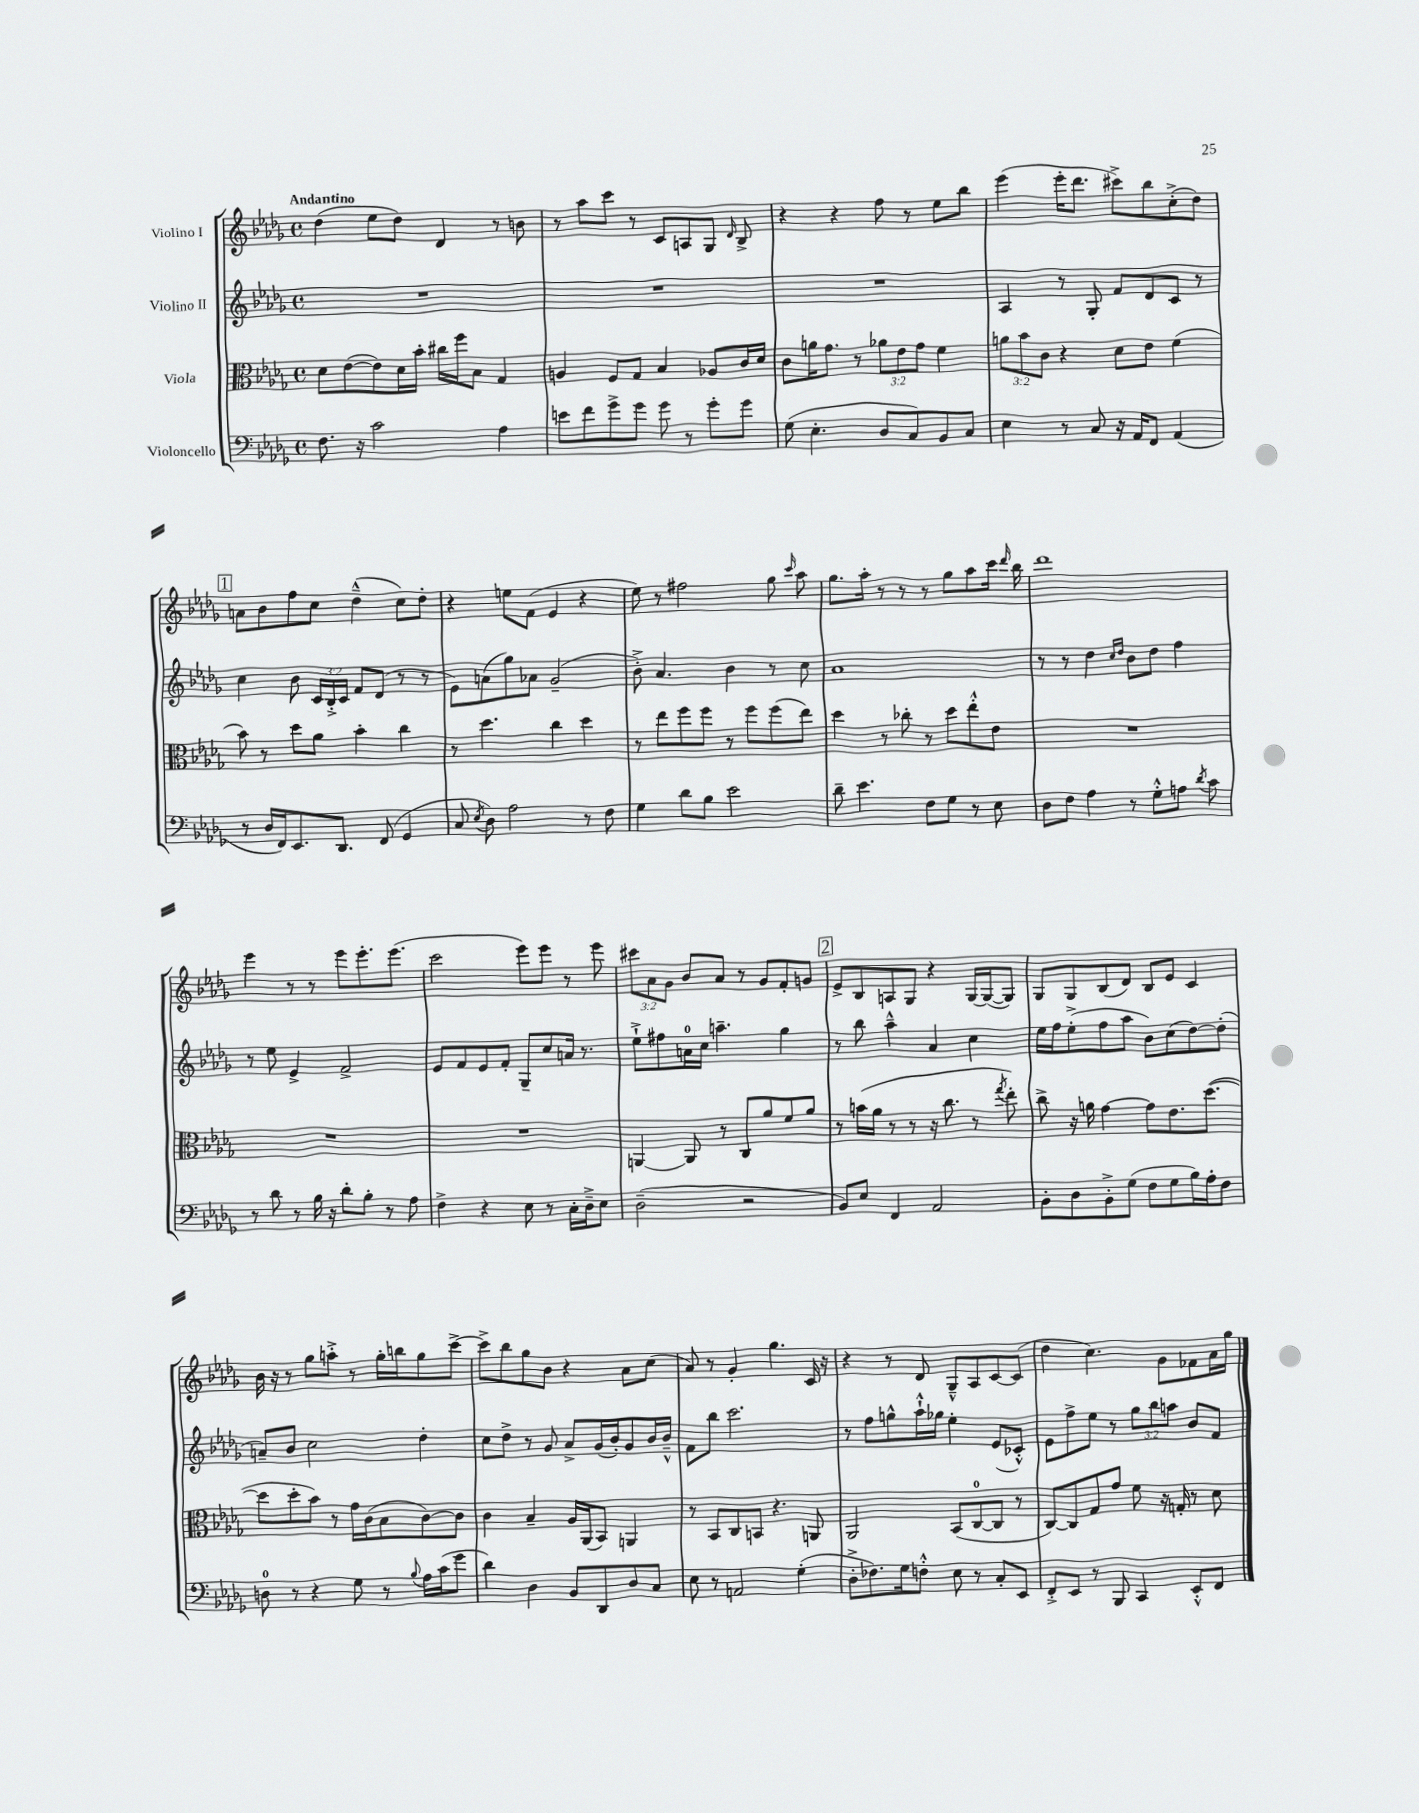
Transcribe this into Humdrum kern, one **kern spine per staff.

**kern	**kern	**kern	**kern
*part4	*part3	*part2	*part1
*staff4	*staff3	*staff2	*staff1
*I"Violoncello	*I"Viola	*I"Violino II	*I"Violino I
*clefF4	*clefC3	*clefG2	*clefG2
*k[b-e-a-d-g-]	*k[b-e-a-d-g-]	*k[b-e-a-d-g-]	*k[b-e-a-d-g-]
*M4/4	*M4/4	*M4/4	*M4/4
*met(c)	*met(c)	*met(c)	*met(c)
=1	=1	=1	=1
!	!	!	!LO:TX:a:B:t=Andantino
8.F\	8d-\L	1r	(4dd-\
.	([8e-\	.	.
16r	.	.	.
2c\	8e-\])	.	8ee-\L
.	16d-\L	.	8dd-\J)
.	16b-'\JJ	.	.
.	16cc#X\LL	.	4d-/
.	16ff\J	.	.
.	8B-\J	.	.
4A-\	4G-/	.	8r
.	.	.	8bn\
=2	=2	=2	=2
8en\L	4An/	1r	8r
8f\	.	.	8aa-\L
8g-^\	8F/L	.	8ccc\J
8g-\J	8G-/J	.	8r
8g-\	4B-/	.	8c/L
8r	.	.	8An/
8g-'\L	8A-X/L	.	8G-/J
.	.	.	16qqd-/
8g-\J	16c/L	.	8B-^/
.	16d-/JJ	.	.
=3	=3	=3	=3
(8G-\	8c\L	1r	4r
4.E-'\	16an\K	.	.
.	8.g-\J	.	.
.	.	.	4r
.	8r	.	.
8D-/L	12a-X\L	.	8ff\
.	12e-\	.	.
8C/)	.	.	8r
.	12g-\J	.	.
8BB-/	4f\	.	8ee-\L
8C/J	.	.	8bb-\J
=4	=4	=4	=4
4E-\	12an\L	4A-/	(4eee-\
.	12b-\	.	.
.	12c\J	.	.
8r	4r	8r	16eee-'\KL
.	.	.	8.ddd-\J
8C/	.	8G-'/	.
16r	8d-\L	8f/L	8ccc#X^\L)
16AA-/KL	.	.	.
8FF/J	8e-\J	8d-/	8bb-\
(4AA-/	(4f\	8c/J	(8cc'^\
.	.	8r	8dd-\J)
!!LO:LB:g=z
!!LO:REH:place=s1:t=1
=5	=5	=5	=5
8r	8b-\)	4cc\	8an\L
16D-/LL	8r	.	8b-\
16FF/J)	.	.	.
8.EE-/	8dd-\L	8b-\	8ff\
.	8a-\J	24c/LL	8cc\J
.	.	24B-'^/	.
8.DD-/J	.	.	.
.	.	24c/JJ	.
.	4b-'\	8f/L	(4dd-~^^\
(8FF/	.	(8d-/J	.
4GG-/	4cc\	8r	8cc\L)
.	.	8r	8dd-'\J
=6	=6	=6	=6
8C/	8r	8e-\L)	4r
8qE-/	.	.	.
8D-\)	4.dd-\	(8an\	.
2A-\	.	8gg-\)	8een\L
.	.	8a-X\J	(8f\J
.	4cc\	(2g-~/	4e-/
8r	4dd-\	.	4r
8F\	.	.	.
=7	=7	=7	=7
4G-\	8r	8b-'^\)	8ee-\)
.	8ee-\L	4.a-/	8r
8d-\L	8ff\	.	2ff#X\
8B-\J	8ff\J	.	.
2e-\	8r	4b-\	.
.	8ff\L	.	.
.	(8ff\	8r	8gg-\
.	.	.	16qqccc/
.	8ee-\J)	8cc\	8aa-\
=8	=8	=8	=8
8d-~\	4dd-\	1a-	8.gg-\L
4.e-\	.	.	.
.	.	.	16aa-'\Jk
.	8r	.	8r
.	8cc-X'\	.	8r
8F\L	8r	.	8r
8G-\J	8dd-\L	.	8gg-\L
8r	8ee-'^^\	.	8aa-\
8E-\	8e-\J	.	16ccc\Jk
.	.	.	16qqddd-/
.	.	.	16bb-\
=9	=9	=9	=9
8D-\L	1r	8r	1ddd-
8F\J	.	8r	.
4A-\	.	4dd-\	.
.	.	16qqcc/LL	.
.	.	16qqdd-/JJ	.
8r	.	8b-\L	.
8G-'^^\L	.	8dd-\J	.
8An\J	.	4ff\	.
8qd-/	.	.	.
8c\	.	.	.
!!LO:LB:g=z
=10	=10	=10	=10
8r	1r	8r	4eee-\
8d-\	.	8ee-\	.
8r	.	4e-^/	8r
16B-\	.	.	8r
16r	.	.	.
8d-'\L	.	2f^/	8eee-\L
8B-'\J	.	.	8.eee-'\
8r	.	.	.
.	.	.	(8.eee-\J
8A-\	.	.	.
=11	=11	=11	=11
4F^\	1r	8e-/L	2ccc\
.	.	8f/	.
4r	.	8e-/	.
.	.	8f'/J	.
8E-\	.	8G-~/L	8eee-\L)
8r	.	8cc/	8eee-\J
16C'\LL	.	16an/Jk	8r
16D-~^\J	.	8.r	.
8E-\J	.	.	8eee-\
=12	=12	=12	=12
(2D-~\	[4AAn/	8ee-`^\L	12ccc#X\L
.	.	.	12a-\
.	.	8ff#X\	.
.	.	.	12g-\J
.	8AA/]	16an\L	8b-/L
.	.	16cc\JJ	.
.	8r	4.aan~\	8a-/J
2r	8C/L	.	8r
.	8a-/	.	8g-/L
.	8f/	4gg-\	8f'/
.	8a-/J	.	8gn/J
!!LO:REH:place=s1:t=2
=13	=13	=13	=13
8BB-/L)	8r	8r	8e-^/L
8E-/J	(16bn\LL	8bb-\	8B-/
.	16a-\JJ	.	.
4FF/	8r	4aa-~^^\	8An/
.	8r	.	8G-/J
2AA-/	16r	4a-/	4r
.	8.cc\	.	.
.	8r	4cc\	[16G-/LL
.	.	.	(16G-/J_
.	8qgg-/	.	.
.	8ee-'\)	.	8G-/J])
=14	=14	=14	=14
8BB-'\L	8cc^\	16ee-\LL	8G-/L
.	.	16ff\J	.
8D-\	16r	(8ee-'^\	8G-/
.	16an\	.	.
8BB-'^\	[4g-\	8ff\	(8B-/
(8G-\J	.	8aa-\J	8d-/J)
8F\L	8g-\L]	8b-\L)	8B-/L
8G-\	8.e-\	(8cc\	8e-/J
16B-\L)	.	[8dd-\)	4c/
16A-'\J	([8.dd-\J	.	.
8F\J	.	(8dd-'\J]	.
!!LO:LB:g=z
=15	=15	=15	=15
8Dn\	8dd-\L]	8an~/L)	16b-\
.	.	.	16r
8r	8dd-'\	8b-/J	8r
4r	8b-\J)	2cc\	8gg-\L
.	8r	.	8aan'^\J
8G-\	16g-\LL	.	8r
.	(16c\J	.	.
8r	8B-\	.	16gg-'\LL
.	.	.	16bbn\J
8qqB-/	.	.	.
16A-\LL	[8c\)	4dd-'\	8gg-\
(16c\J	.	.	.
8g-\J	8c\J]	.	[8ccc^\J
=16	=16	=16	=16
4d-\)	4c\	8cc\L	8ccc^\L]
.	.	8dd-^\J	8bb-\
4D-\	4B-~/	8r	8gg-\
.	.	8g-/	8b-\J
8BB-/L	16A-/LL	8a-^/L	4r
.	(16AA-/J	.	.
8DD-/	8BB-/J)	(16g-/L	.
.	.	16b-'/J)	.
8D-/	4AAn/	8g-/	8a-\L
8C/J	.	16b-/L	(8cc\J
.	.	16b-~^^/JJ	.
=17	=17	=17	=17
8E-\	8r	8f\L	8a-/)
8r	8BB-/L	8bb-\J	8r
2AAn/	8C/	2.ccc\	4g-'/
.	8BBn/J	.	.
.	4.r	.	4.gg-\
(4G-'\	.	.	.
.	8AAn/	.	16c/
.	.	.	16r
=18	=18	=18	=18
8D-'^\L	2AA-/	8r	4r
8.F-X\)	.	8ff\L	.
.	.	8ggn^^\	8r
16G-\k	.	.	.
8Fn'^^\J	.	16aa-`^^\L	8d-/
.	.	16gg-X\JJ	.
8E-\	(8BB-/L	4ee-'\	8G-~^^/L
8r	[8C/	.	8A-/
8C'/L	8C/J]	(8e-/L	[8c/
8EE-/J	8r	8c-X'^^/J)	(8c/J]
=19	=19	=19	=19
8FF'^/L	[8C/L)	8e-\L	4dd-\
8EE-/J	8C/]	8ff^\	.
8r	8G-/	8ee-\J	4.cc\)
8BBB-/	8g-/J	8r	.
4CC/	8f\	12gg-\L	.
.	.	12bb-\	.
.	16r	.	8g-\L
.	.	12aan\J	.
.	16Gn'/	.	.
8EE-'^^/L	8r	8b-/L	8f-X\
8FF/J	8d-\	8f/J	16a-\L
.	.	.	16gg-\JJ
==	==	==	==
*-	*-	*-	*-
